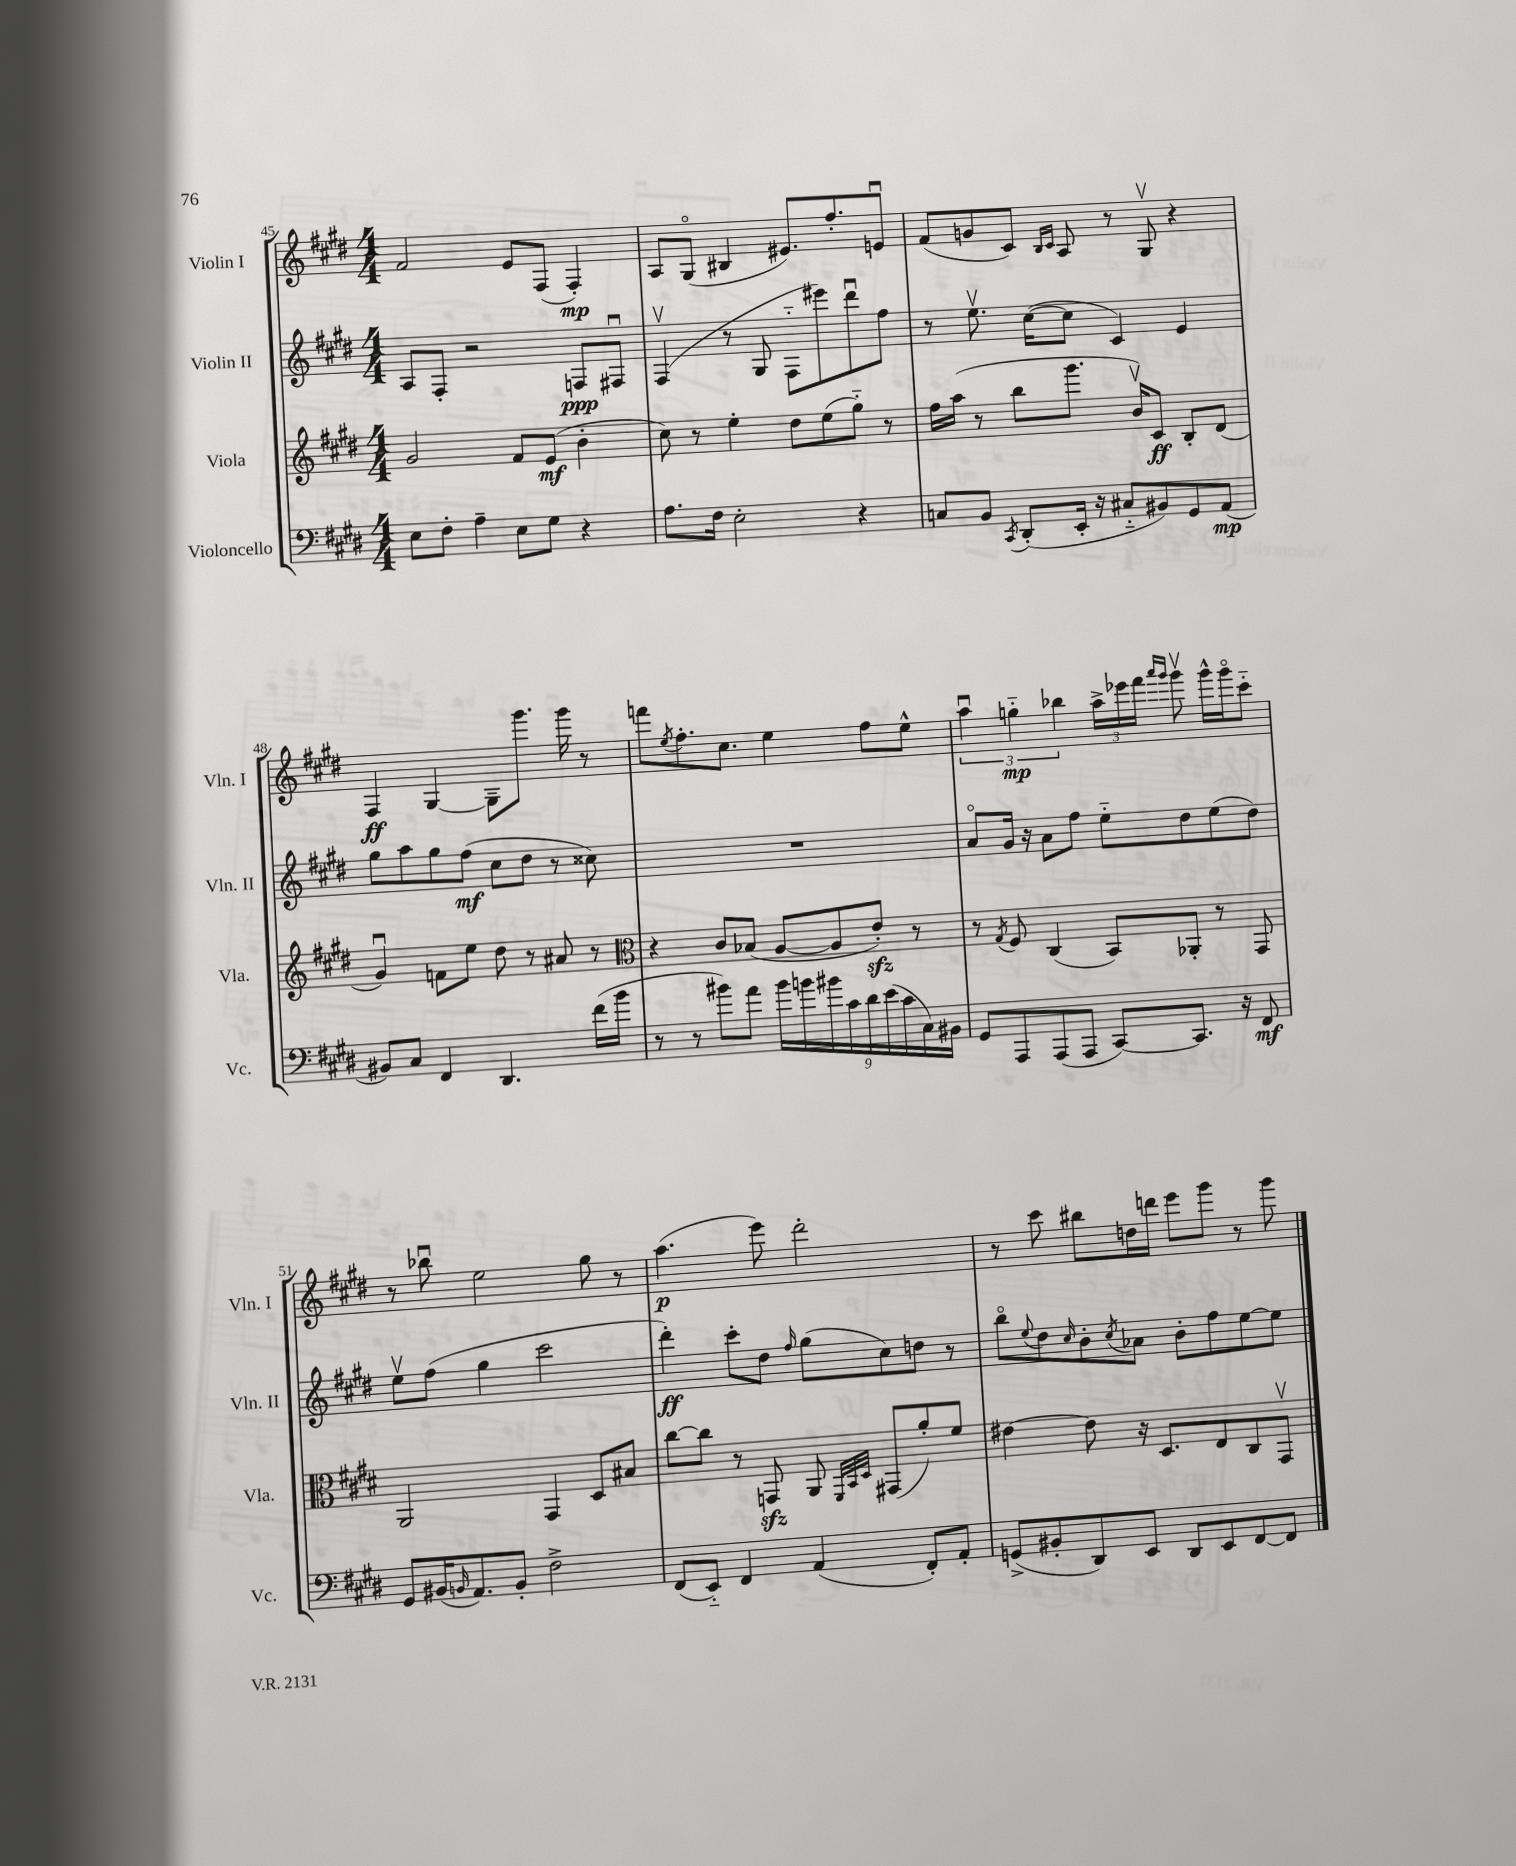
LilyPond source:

<<
\new StaffGroup <<
\new Staff = "s0" \with { instrumentName = "Violin I" shortInstrumentName = "Vln. I" } {
    \clef treble \key e \major \numericTimeSignature \time 4/4
    fis'2 e'8 fis8( fis4-.\mp) |
    a8 gis8\flageolet( bis4 eis'8.) fis''8.-. e'8\downbow |
    fis'8( g'8 cis'8) \grace { b16 cis'16 } a8 r8 gis8\upbow r4 |
    fis4\ff gis4~ gis8-- gis'''8. gis'''16 r8 |
    f'''8 \acciaccatura { e''8 } fis''8.-. cis''8. e''4 fis''8 e''8-^ |
    \tuplet 3/2 { a''4\downbow g''4-_\mp bes''4 } \tuplet 3/2 { a''16-> ees'''16 fis'''16 } \grace { a'''16 gis'''16 } gis'''8\upbow gis'''16-^ gis'''16\flageolet cis'''8-_ |
    r8 bes''8\downbow e''2 gis''8 r8 |
    a''4.\p( e'''8) dis'''2-. |
    r8 cis'''8 bis''8 d''16 d'''16 e'''8 gis'''8 r8 gis'''8 \bar "|." |
}
\new Staff = "s1" \with { instrumentName = "Violin II" shortInstrumentName = "Vln. II" } {
    \clef treble \key e \major \numericTimeSignature \time 4/4
    a8 fis8-. r2 f8\ppp fis8\downbow |
    fis4\upbow( r8 gis8 fis8-_ eis'''8) dis'''8\downbow fis''8 |
    r8 e''8.\upbow cis''16~( cis''8 cis'4) e'4 |
    gis''8 a''8 gis''8 fis''8\mf( cis''8 dis''8 r8 cisis''8) |
    R1 |
    a'8\flageolet gis'16 r16 a'8 fis''8 e''8-_ dis''8 e''8( dis''8) |
    e''8\upbow fis''8( gis''4 cis'''2 |
    dis'''4-.\ff) cis'''8-. dis''8 \grace { fis''16 } gis''8( cis''8) d''8 r8 |
    b''8\flageolet \appoggiatura { e''8 } dis''8 \grace { cis''16 } b'8-. \acciaccatura { cis''8 } aes'8 b'8-. fis''8 e''8~ e''8 \bar "|." |
}
\new Staff = "s2" \with { instrumentName = "Viola" shortInstrumentName = "Vla." } {
    \clef treble \key e \major \numericTimeSignature \time 4/4
    gis'2 fis'8 e'8\mf( b'4-. |
    cis''8) r8 e''4-. dis''8 e''8( gis''8-_) r8 |
    fis''16 a''16( r8 b''8 gis'''8. b'16\upbow) cis'8\ff b8-. dis'8( |
    gis'4\downbow) f'8 e''8 dis''8 r8 ais'8 r8 |
    \clef alto r4 cis'8 bes8( a8~ a8 e'8-.\sfz) r8 |
    r8 \acciaccatura { gis8 } fis8 cis4( b,8) aes,8-. r8 gis,8 |
    a,2 gis,4 dis8 bis8 |
    cis''8~ cis''8 r8 g,8\sfz a,8 \grace { fis,32 b,32 dis32 } gis,8( a'8-.) fis'8 |
    eis'4~ eis'8 r16 dis8. e8 cis8 gis,8\upbow \bar "|." |
}
\new Staff = "s3" \with { instrumentName = "Violoncello" shortInstrumentName = "Vc." } {
    \clef bass \key e \major \numericTimeSignature \time 4/4
    e8 fis8-. a4-- e8 gis8 r4 |
    a8. fis16 e2-. r4 |
    c8 b,8 \acciaccatura { cis,8 } dis,8-.( e,16-. r16 cis8-_ bis,8) gis,8 a,8\mp( |
    bis,8) cis8 fis,4 dis,4. fis'16( b'16 |
    r8 r8 bis'8) a'8 \tuplet 9/8 { bis'16 b'16 bis'16 cis'16 dis'16 e'16( cis'16 cis16) bis,16 } |
    gis,8 a,,8 a,,8( a,,8 cis,8~) cis,8. r16 fis,8\mf |
    gis,8 bis,16( \grace { b,16 } a,8.) b,8-. fis2-> |
    fis,8( e,8-_) fis,4 a,4( fis,8-.) a,8-. |
    g,8->( bis,8-. dis,8) e,8 dis,8 e,8 fis,8~ fis,8 \bar "|." |
}
>>
>>
\layout { \context { \Score currentBarNumber = #45 } }
